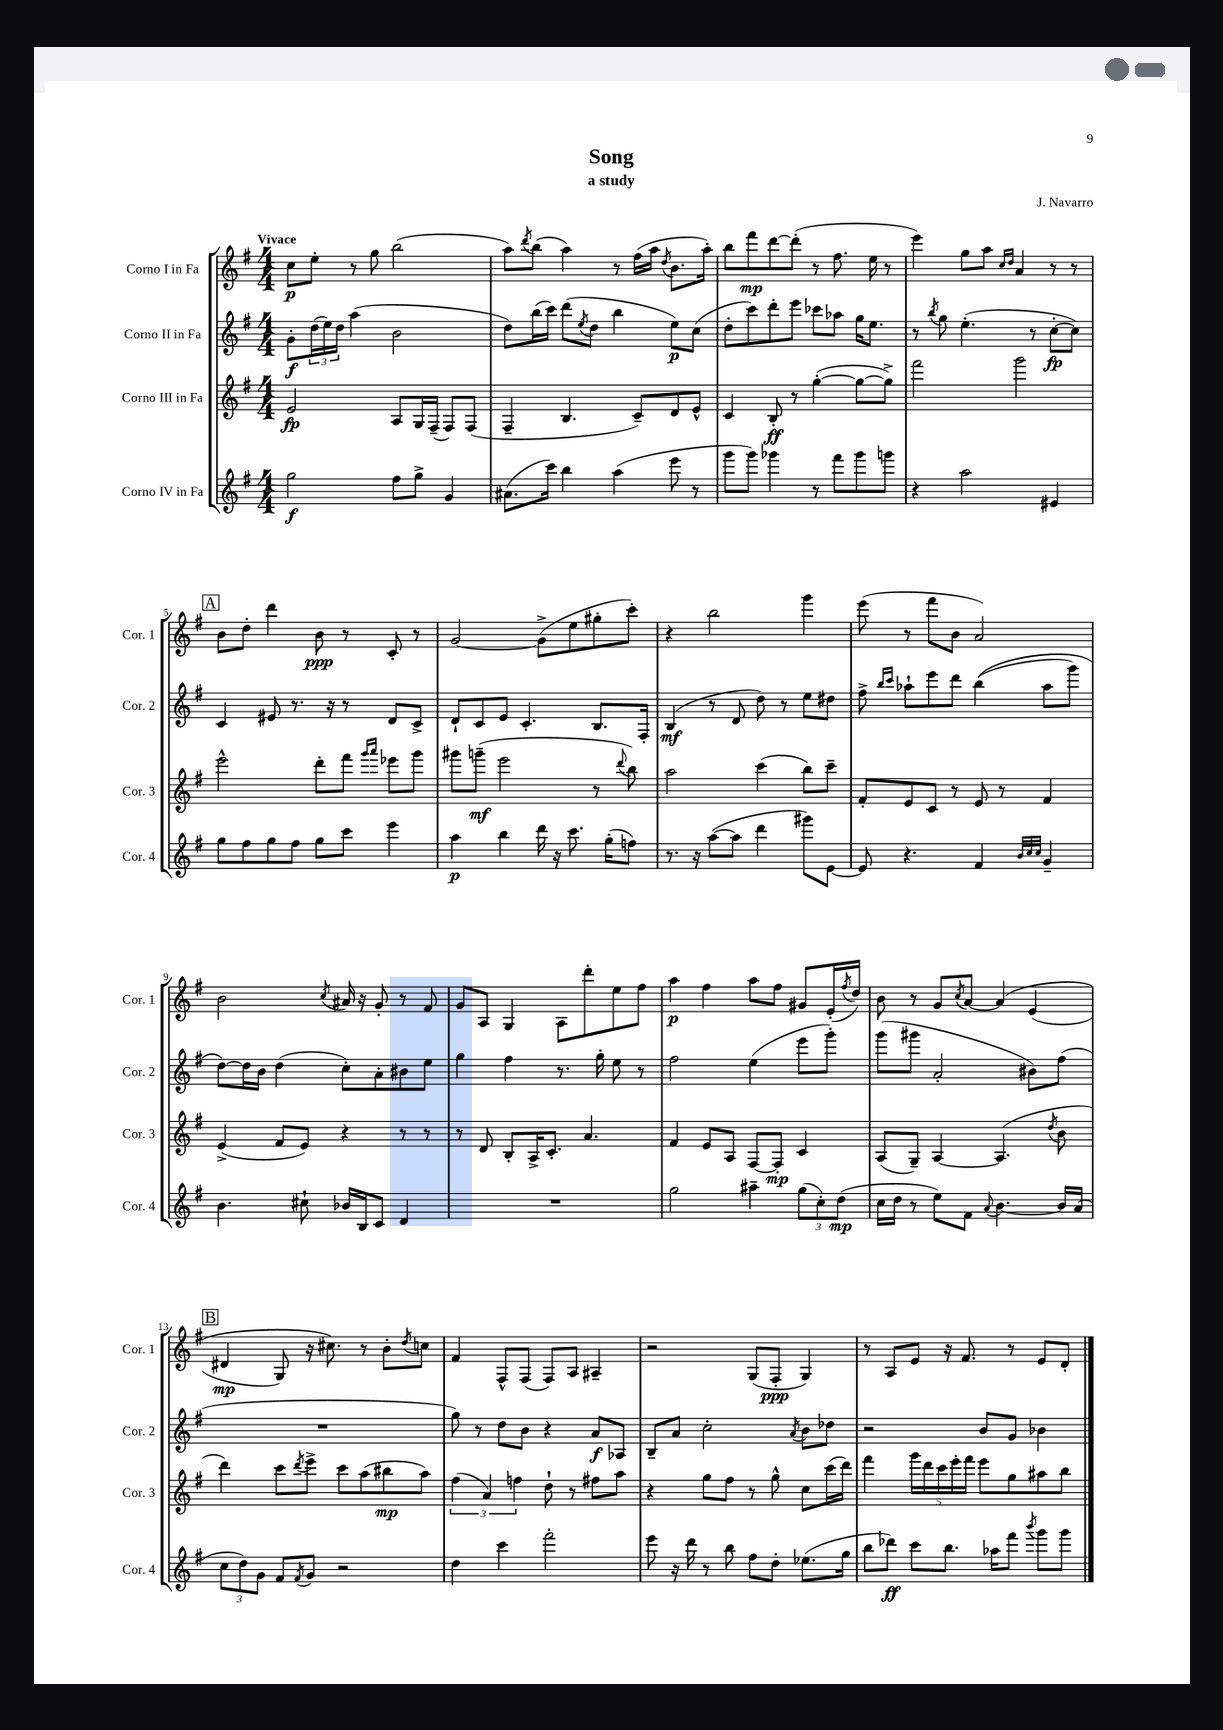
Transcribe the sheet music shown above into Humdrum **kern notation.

**kern	**dynam	**kern	**dynam	**kern	**dynam	**kern	**dynam
*part4	*part4	*part3	*part3	*part2	*part2	*part1	*part1
*staff4	*staff4	*staff3	*staff3	*staff2	*staff2	*staff1	*staff1
*I"Corno IV in Fa	*	*I"Corno III in Fa	*	*I"Corno II in Fa	*	*I"Corno I in Fa	*
*I'Cor. 4	*	*I'Cor. 3	*	*I'Cor. 2	*	*I'Cor. 1	*
*clefG2	*	*clefG2	*	*clefG2	*	*clefG2	*
*k[f#]	*	*k[f#]	*	*k[f#]	*	*k[f#]	*
*M4/4	*	*M4/4	*	*M4/4	*	*M4/4	*
=1	=1	=1	=1	=1	=1	=1	=1
!	!	!	!	!	!	!LO:TX:a:B:t=Vivace	!
2gg\	f	2e/	fp	8g'\L	f	8cc\L	p
.	.	.	.	(24dd\L	.	8ee'\J	.
.	.	.	.	24ee\)	.	.	.
.	.	.	.	24dd\JJ	.	.	.
.	.	.	.	(4aa\	.	8r	.
.	.	.	.	.	.	8gg\	.
8ff#\L	.	8A/L	.	2b\	.	(2bb\	.
8gg^\J	.	16G/L	.	.	.	.	.
.	.	(16F#~/JJ	.	.	.	.	.
4g/	.	8F#/L)	.	.	.	.	.
.	.	(8F#/J	.	.	.	.	.
=2	=2	=2	=2	=2	=2	=2	=2
(8.a#X\L	.	4F#~/	.	8dd\L)	.	8aa\L)	.
.	.	.	.	.	.	8qddd/	.
.	.	.	.	(16bb\L	.	(8bb\J	.
16ccc\Jk)	.	.	.	16ccc\JJ)	.	.	.
4bb\	.	4.B/	.	(8ddd\L	.	4aa\)	.
.	.	.	.	8qee/	.	.	.
.	.	.	.	8dd\J	.	.	.
(4aa\	.	.	.	4bb\	.	8r	.
.	.	8c~/L)	.	.	.	(16ff#\LL	.
.	.	.	.	.	.	16aa\JJ	.
.	.	.	.	.	.	8qdd/	.
8eee\	.	8d/	.	8ee\L)	p	8.b\L	.
8r	.	8e^^/J	.	(8cc\J	.	.	.
.	.	.	.	.	.	16aa'\Jk)	.
=3	=3	=3	=3	=3	=3	=3	=3
8ggg\L	.	4c/	.	8dd'\L	.	8bb\L	.
8ggg\J)	.	.	.	8ccc\)	.	8fff#\	mp
4ggg-X\	.	8B'/	ff	8ddd'\	.	[8ddd\	.
.	.	8r	.	8eee\J	.	(8ddd'\J]	.
8r	.	([4gg'\	.	8ccc-X\L	.	8r	.
8fff#\L	.	.	.	8aa-X\J	.	8.ff#\	.
8ggg-\	.	8gg\L_	.	16gg\KL	.	.	.
.	.	.	.	8.ee\J	.	16ee\	.
8gggn\J	.	8gg^\J])	.	.	.	8r	.
=4	=4	=4	=4	=4	=4	=4	=4
4r	.	2fff#\	.	8r	.	4eee\)	.
.	.	.	.	8qbb/	.	.	.
.	.	.	.	8gg\	.	.	.
2aa\	.	.	.	(4.ee'\	.	8gg\L	.
.	.	.	.	.	.	8aa\J	.
.	.	.	.	.	.	16qqcc/LL	.
.	.	.	.	.	.	16qqdd/JJ	.
.	.	2ggg\	.	.	.	4a/	.
.	.	.	.	8r	.	.	.
4e#X/	.	.	.	[8cc'\L	fp	8r	.
.	.	.	.	8cc\J])	.	8r	.
!!LO:LB:g=z
!!LO:REH:place=s1:t=A
=5	=5	=5	=5	=5	=5	=5	=5
8gg\L	.	2eee^^\	.	4c/	.	8b\L	.
8ff#\	.	.	.	.	.	8dd'\J	.
8gg\	.	.	.	8e#X/	.	4ddd\	.
8ff#\J	.	.	.	8.r	.	.	.
8gg\L	.	8ddd'\L	.	.	.	8b\	ppp
.	.	.	.	16r	.	.	.
8ccc\J	.	8fff#\J	.	8r	.	8r	.
.	.	16qqggg/LL	.	.	.	.	.
.	.	16qqaaa/JJ	.	.	.	.	.
4eee\	.	8eee-X\L	.	8d/L	.	8c'/	.
.	.	8ggg\J	.	8c^/J	.	8r	.
=6	=6	=6	=6	=6	=6	=6	=6
4aa\	p	8ggg#X\L	.	8d`/L	.	[2g/	.
.	.	(8gggn~\J	mf	8c/	.	.	.
4bb\	.	2eee\	.	8e/J	.	.	.
.	.	.	.	4.c'/	.	.	.
16ddd\	.	.	.	.	.	(8g^\L]	.
16r	.	.	.	.	.	.	.
8.ccc\	.	.	.	.	.	8ee\	.
.	.	8r	.	8.B/L	.	8gg#X'\	.
(16gg'\KL	.	.	.	.	.	.	.
.	.	8qqddd/	.	.	.	.	.
8ffn\J)	.	8bb\)	.	.	.	8ccc'\J)	.
.	.	.	.	16F#'/Jk	.	.	.
=7	=7	=7	=7	=7	=7	=7	=7
8.r	.	2aa\	.	(4B/	mf	4r	.
16r	.	.	.	.	.	.	.
([8aa\L	.	.	.	8r	.	2bb\	.
8aa\J]	.	.	.	8d/	.	.	.
4ddd\	.	(4ccc\	.	8dd\)	.	.	.
.	.	.	.	8r	.	.	.
8ggg#X\L)	.	8bb\L)	.	8ee\L	.	4ggg\	.
[8e\J	.	8ccc~\J	.	8dd#X\J	.	.	.
=8	=8	=8	=8	=8	=8	=8	=8
8e/]	.	8f#'/L	.	8ff#^\	.	(8eee\	.
.	.	.	.	16qqbb/LL	.	.	.
.	.	.	.	16qqccc/JJ	.	.	.
4.r	.	8e/	.	8aa-X`\L	.	8r	.
.	.	8c/J	.	8eee\	.	8fff#\L	.
.	.	8r	.	8ddd\J	.	8b\J	.
4f#/	.	8e/	.	((4bb\	.	2a/)	.
.	.	8r	.	.	.	.	.
32qqb/LLL	.	.	.	.	.	.	.
32qqcc/	.	.	.	.	.	.	.
32qqcc/JJJ	.	.	.	.	.	.	.
4g~/	.	4f#/	.	8aa-\L	.	.	.
.	.	.	.	8ggg\J)	.	.	.
!!LO:LB:g=z
=9	=9	=9	=9	=9	=9	=9	=9
4.b\	.	(4e^/	.	[8dd\L)	.	2b\	.
.	.	.	.	16dd\L]	.	.	.
.	.	.	.	16b\JJ	.	.	.
.	.	8f#/L	.	(4dd\	.	.	.
8cc#X`\	.	8e/J)	.	.	.	.	.
.	.	.	.	.	.	8qcc/	.
16b-X/LL	.	4r	.	8cc'\L)	.	16a#X/	.
16B/J	.	.	.	.	.	16r	.
8c/J	.	.	.	8a'\	.	8g'/	.
4d/	.	8r	.	8b#X\	.	8r	.
.	.	8r	.	8ee\J	.	8f#/	.
=10	=10	=10	=10	=10	=10	=10	=10
1r	.	8r	.	4gg\	.	8g/L	.
.	.	8d/	.	.	.	8A/J	.
.	.	8B'/L	.	4ff#\	.	4G/	.
.	.	16A^/K	.	.	.	.	.
.	.	8.c'/J	.	.	.	.	.
.	.	.	.	8.r	.	8A\L	.
.	.	4.a/	.	.	.	8ddd'\	.
.	.	.	.	16gg'\	.	.	.
.	.	.	.	8ee\	.	8ee\	.
.	.	.	.	8r	.	8ff#\J	.
=11	=11	=11	=11	=11	=11	=11	=11
2gg\	.	4f#/	.	2ff#\	.	4aa\	p
.	.	8e/L	.	.	.	4ff#\	.
.	.	8A/J	.	.	.	.	.
4aa#X~\	.	[8F#/L	.	(4ee\	.	8aa\L	.
.	.	8F#'/J]	mp	.	.	8ff#\J	.
(12gg\L	.	4c/	.	8eee\L	.	8g#X/L	.
12cc'\)	.	.	.	.	.	.	.
.	.	.	.	8ggg'\J)	.	(16e'/L	.
(12dd\J	mp	.	.	.	.	.	.
.	.	.	.	.	.	8qff#/	.
.	.	.	.	.	.	16dd/JJ)	.
=12	=12	=12	=12	=12	=12	=12	=12
16cc\LL	.	(8A/L	.	(8ggg\L	.	8b\	.
16dd\JJ	.	.	.	.	.	.	.
8r	.	8G~/J)	.	8ggg#X\J	.	8r	.
8ee\L)	.	[4A/	.	2a'/	.	8g/L	.
.	.	.	.	.	.	8qcc/	.
8f#\J	.	.	.	.	.	[8a/J	.
8qqa/	.	.	.	.	.	.	.
[4.b\	.	(4.A/]	.	.	.	(4a/]	.
.	.	.	.	8b#X\L)	.	(4e/	.
.	.	8qdd/	.	.	.	.	.
16b/LL]	.	8b\	.	(8ff#\J	.	.	.
(16a/JJ	.	.	.	.	.	.	.
!!LO:LB:g=z
!!LO:REH:place=s1:t=B
=13	=13	=13	=13	=13	=13	=13	=13
12cc\L	.	4ddd\)	.	1r	.	4d#X/	mp
12dd\)	.	.	.	.	.	.	.
12g\J	.	.	.	.	.	.	.
8f#/L	.	8ccc\L	.	.	.	8G/)	.
8qf#/	.	8qddd/	.	.	.	.	.
8g/J	.	8eee^\J	.	.	.	16r	.
.	.	.	.	.	.	8.cc#X\)	.
2r	.	8ccc\L	.	.	.	.	.
.	.	(8aa\	.	.	.	8r	.
.	.	8bb#X\	mp	.	.	8b'\L	.
.	.	.	.	.	.	8qdd/	.
.	.	8aa\J)	.	.	.	8ccn\J	.
=14	=14	=14	=14	=14	=14	=14	=14
4dd\	.	(6ff#\	.	8gg\)	.	4f#/	.
.	.	.	.	8r	.	.	.
.	.	6a/)	.	.	.	.	.
4ccc\	.	.	.	8dd\L	.	8F#^^/L	.
.	.	6ffn\	.	.	.	.	.
.	.	.	.	8b\J	.	(8F#/J	.
2fff#'\	.	8dd`\	.	4r	.	8F#/L)	.
.	.	8r	.	.	.	8A/J	.
.	.	8ff#X\L	.	8a/L	f	4A#X~/	.
.	.	8aa\J	.	8A-X/J	.	.	.
=15	=15	=15	=15	=15	=15	=15	=15
8eee\	.	4r	.	8B~/L	.	2r	.
16r	.	.	.	8a/J	.	.	.
16ddd\	.	.	.	.	.	.	.
8r	.	8gg\L	.	2cc'\	.	.	.
8bb\	.	8ff#\J	.	.	.	.	.
8ff#\L	.	8r	.	.	.	(8G/L	.
8dd'\J	.	8gg^^\	.	.	.	8F#'/J	ppp
.	.	.	.	8qa/	.	.	.
(8.ee-X\L	.	8cc\L	.	8b\L	.	4G/)	.
.	.	(16ccc\L	.	8dd-X\J	.	.	.
16gg\Jk	.	16ddd\JJ)	.	.	.	.	.
=16	=16	=16	=16	=16	=16	=16	=16
8bb\L	.	4fff#\	.	2r	.	8r	.
8ddd-X\J)	ff	.	.	.	.	8A/L	.
8ccc\L	.	20ggg\LL	.	.	.	8e/J	.
.	.	20ddd\	.	.	.	.	.
.	.	20ccc\	.	.	.	.	.
8.bb\J	.	.	.	.	.	16r	.
.	.	20eee'\	.	.	.	.	.
.	.	.	.	.	.	8.f#/	.
.	.	20fff#\JJ	.	.	.	.	.
.	.	8eee\L	.	8b/L	.	.	.
16aa-X\KL	.	.	.	.	.	.	.
8fff#\J	.	8gg\	.	8g/J	.	8r	.
8qbbb/	.	.	.	.	.	.	.
8ggg\L	.	8aa#X\	.	4b-X\	.	8e/L	.
8ggg\J	.	8bb\J	.	.	.	8d'/J	.
==	==	==	==	==	==	==	==
*-	*-	*-	*-	*-	*-	*-	*-
